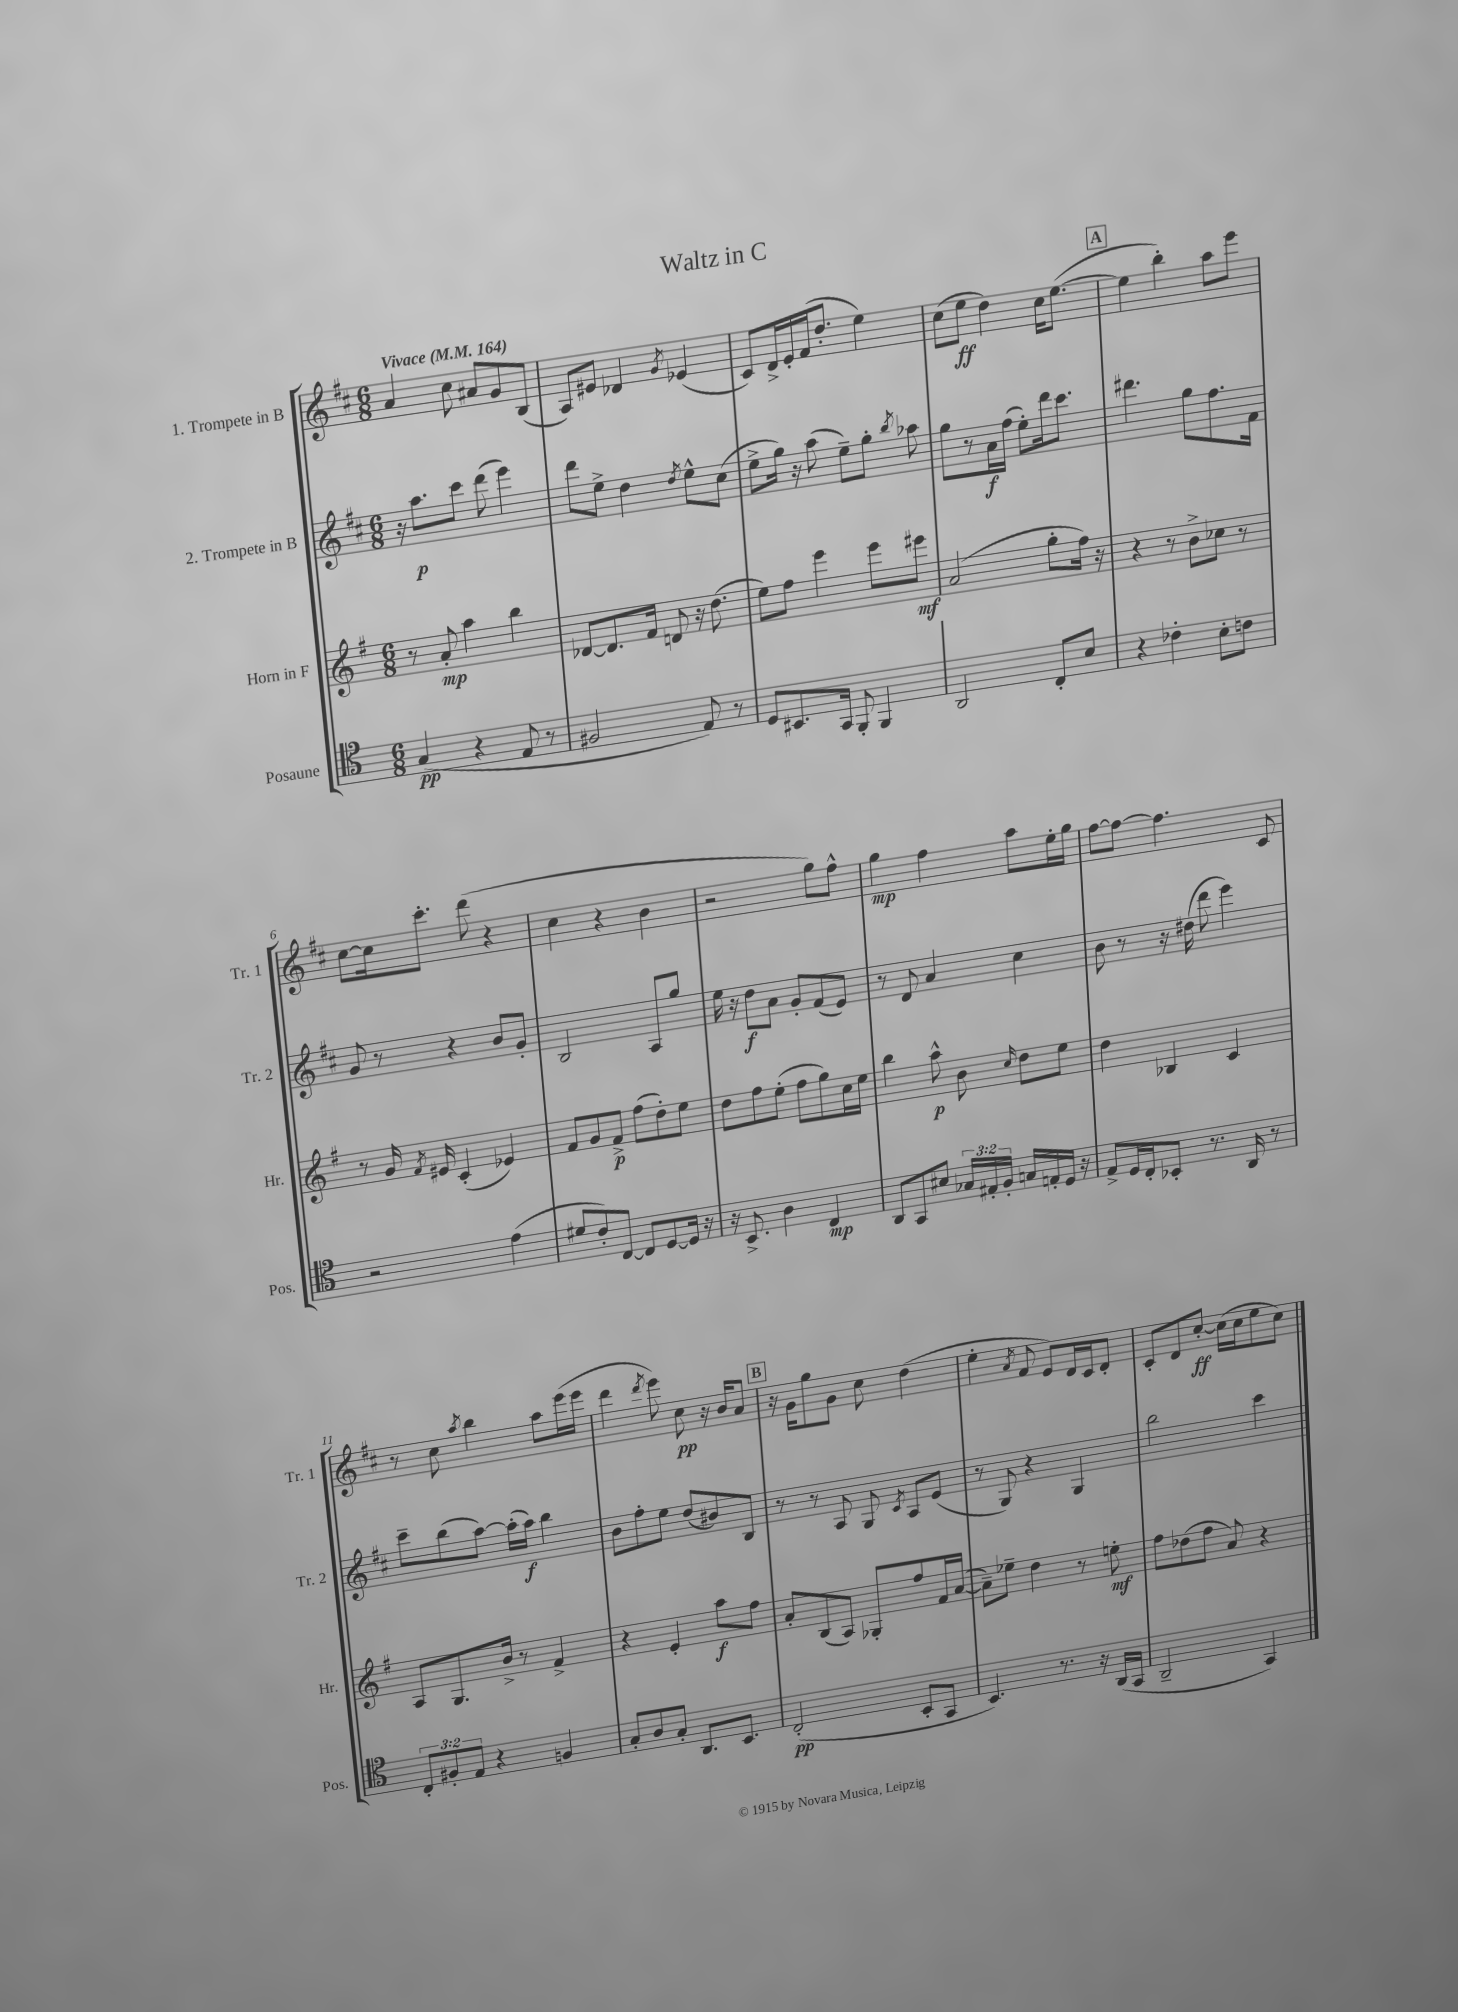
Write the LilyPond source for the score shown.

\header { title = "Waltz in C" }
<<
\new StaffGroup <<
\new Staff = "s0" \with { instrumentName = "1. Trompete in B" shortInstrumentName = "Tr. 1" } {
    \clef treble \key d \major \numericTimeSignature \time 6/8 \tempo "Vivace" 4 = 164
    \autoBeamOff a'4 cis''8 ais'8[ g'8 b8]( |
    a8[) eis'8] des'4 \acciaccatura { g'8 } ees'4( |
    cis'8[) d'16-> e'16-. fis'16( d''8.]-. e''4) |
    cis''8[( e''8]\ff d''4) cis''16[ e''8.]~( |
    \mark \markup { \box "A" } e''4 b''4-.) a''8[ e'''8] |
    cis''8[~ cis''16 cis'''8.]-. d'''8( r4 |
    cis''4 r4 b'4 |
    r2 g''8[) fis''8]-^ |
    g''4\mp fis''4 a''8[ e''16-. g''16] |
    fis''8[~ fis''8]~ fis''4. cis'8 |
    r8 cis''8 \acciaccatura { a''8 } b''4 a''8[ e'''16( e'''16] |
    d'''4 \acciaccatura { d'''8 } e'''8) cis''8\pp r16 b'16[ a'8] |
    \mark \markup { \box "B" } r16 g'16[ g''8 g'8] cis''8 d''4( |
    e''4-. \acciaccatura { a'8 } fis'8 e'8[) d'16 cis'16 d'8]-. |
    cis'8[-. d'8 cis''8]~-.\ff cis''16[( cis''16 e''8 cis''8]) \bar "|." |
}
\new Staff = "s1" \with { instrumentName = "2. Trompete in B" shortInstrumentName = "Tr. 2" } {
    \clef treble \key d \major \numericTimeSignature \time 6/8
    \autoBeamOff r16 a''8.[\p cis'''8] d'''8( e'''4) |
    d'''8[ e''8]-> d''4 \acciaccatura { d''8 } e''8[-^ cis''8]( |
    e''8[-> g''16]) r16 a''8( e''8[--) g''8]-. \acciaccatura { b''8 } aes''8 |
    g''8[ r8 a'16\f fis''16]( e''8[-.) d'''16 cis'''8.] |
    \mark \markup { \box "A" } dis'''4. g''8[ fis''8. fis'16] |
    g'8 r8 r4 b'8[ g'8]-. |
    b2 a8[ g''8] |
    e''16 r16 d''8[\f a'8] g'8[-. fis'8( e'8]) |
    r8 d'8 a'4 cis''4 |
    b'8 r8 r16 dis''16( d'''8 e'''4) |
    cis'''8[-- b''8( a''8]~) a''16[-.( a''16]\f) b''4 |
    b'8[ fis''8-. e''8] d''8[( bis'8) b8] |
    \mark \markup { \box "B" } r8 r8 a8 g8 \acciaccatura { cis'8 } a8[ e'8]( |
    r8 g8) r4 g4 |
    b''2 cis'''4 \bar "|." |
}
\new Staff = "s2" \with { instrumentName = "Horn in F" shortInstrumentName = "Hr." } {
    \clef treble \key g \major \numericTimeSignature \time 6/8
    \autoBeamOff r8 a'8-.\mp a''4 b''4 |
    des'8[~ des'8. fis'16] d'8 r16 d''8.( |
    e''8[) fis''8] e'''4 e'''8[ eis'''8]\mf |
    a'2( g''8[-. fis''16]) r16 |
    \mark \markup { \box "A" } r4 r8 b'8[-> ces''8] r8 |
    r8 g'16 \acciaccatura { fis'8 } eis'16 c'4-.( ees'4) |
    fis'8[ g'8 fis'8]->\p fis''8[( d''8-.) e''8] |
    d''8[ fis''8 e''8]-.( fis''8[ g''8) c''16 e''16] |
    b''4 a''8-^\p b'8 \grace { c''16 } d''8[ e''8] |
    d''4 bes4 c'4 |
    a8[ g8. b'16]-> r8 fis'4-> |
    r4 e'4-. a''8[\f fis''8] |
    \mark \markup { \box "B" } a'8[-. b8( a8]) ges8[-. fis''8 fis'16 a'16]~( |
    a'8[--) ees''8]-- d''4 r8 e''8-.\mf |
    fis''8[ des''8( fis''8] a'8) r4 \bar "|." |
}
\new Staff = "s3" \with { instrumentName = "Posaune" shortInstrumentName = "Pos." } {
    \clef tenor \key c \major \numericTimeSignature \time 6/8 \override Staff.TupletNumber.text = #tuplet-number::calc-fraction-text
    \autoBeamOff g4\pp( r4 e8 r8 |
    fis2 e8) r8 |
    d8[ bis,8. g,16] f,8-. f,4 |
    a,2 c8[-. b8] |
    \mark \markup { \box "A" } r4 ces'4-. b8[-. c'8] |
    r2 e'4( |
    dis'8[ c'8-.) c8]~ c8[ d8~ d16] r16 |
    r16 b,8.-> a4 c4\mp |
    a,8[ g,8 bis8] \tuplet 3/2 { ges16[ eis16-. f16]-. } g16[ e16-. d16] r16 |
    e8[-> d16 c16-. bes,8]-. r8. a,16 r8 |
    \tuplet 3/2 { c8[-. fis8-. e8] } r4 f4 |
    g8[-. a8 g8]-. a,8.[ b,8.] |
    \mark \markup { \box "B" } c2-.\pp( b,8[-. g,8] |
    b,4.) r8. r16 a,16[( g,16] |
    a,2-- g,4) \bar "|." |
}
>>
>>
